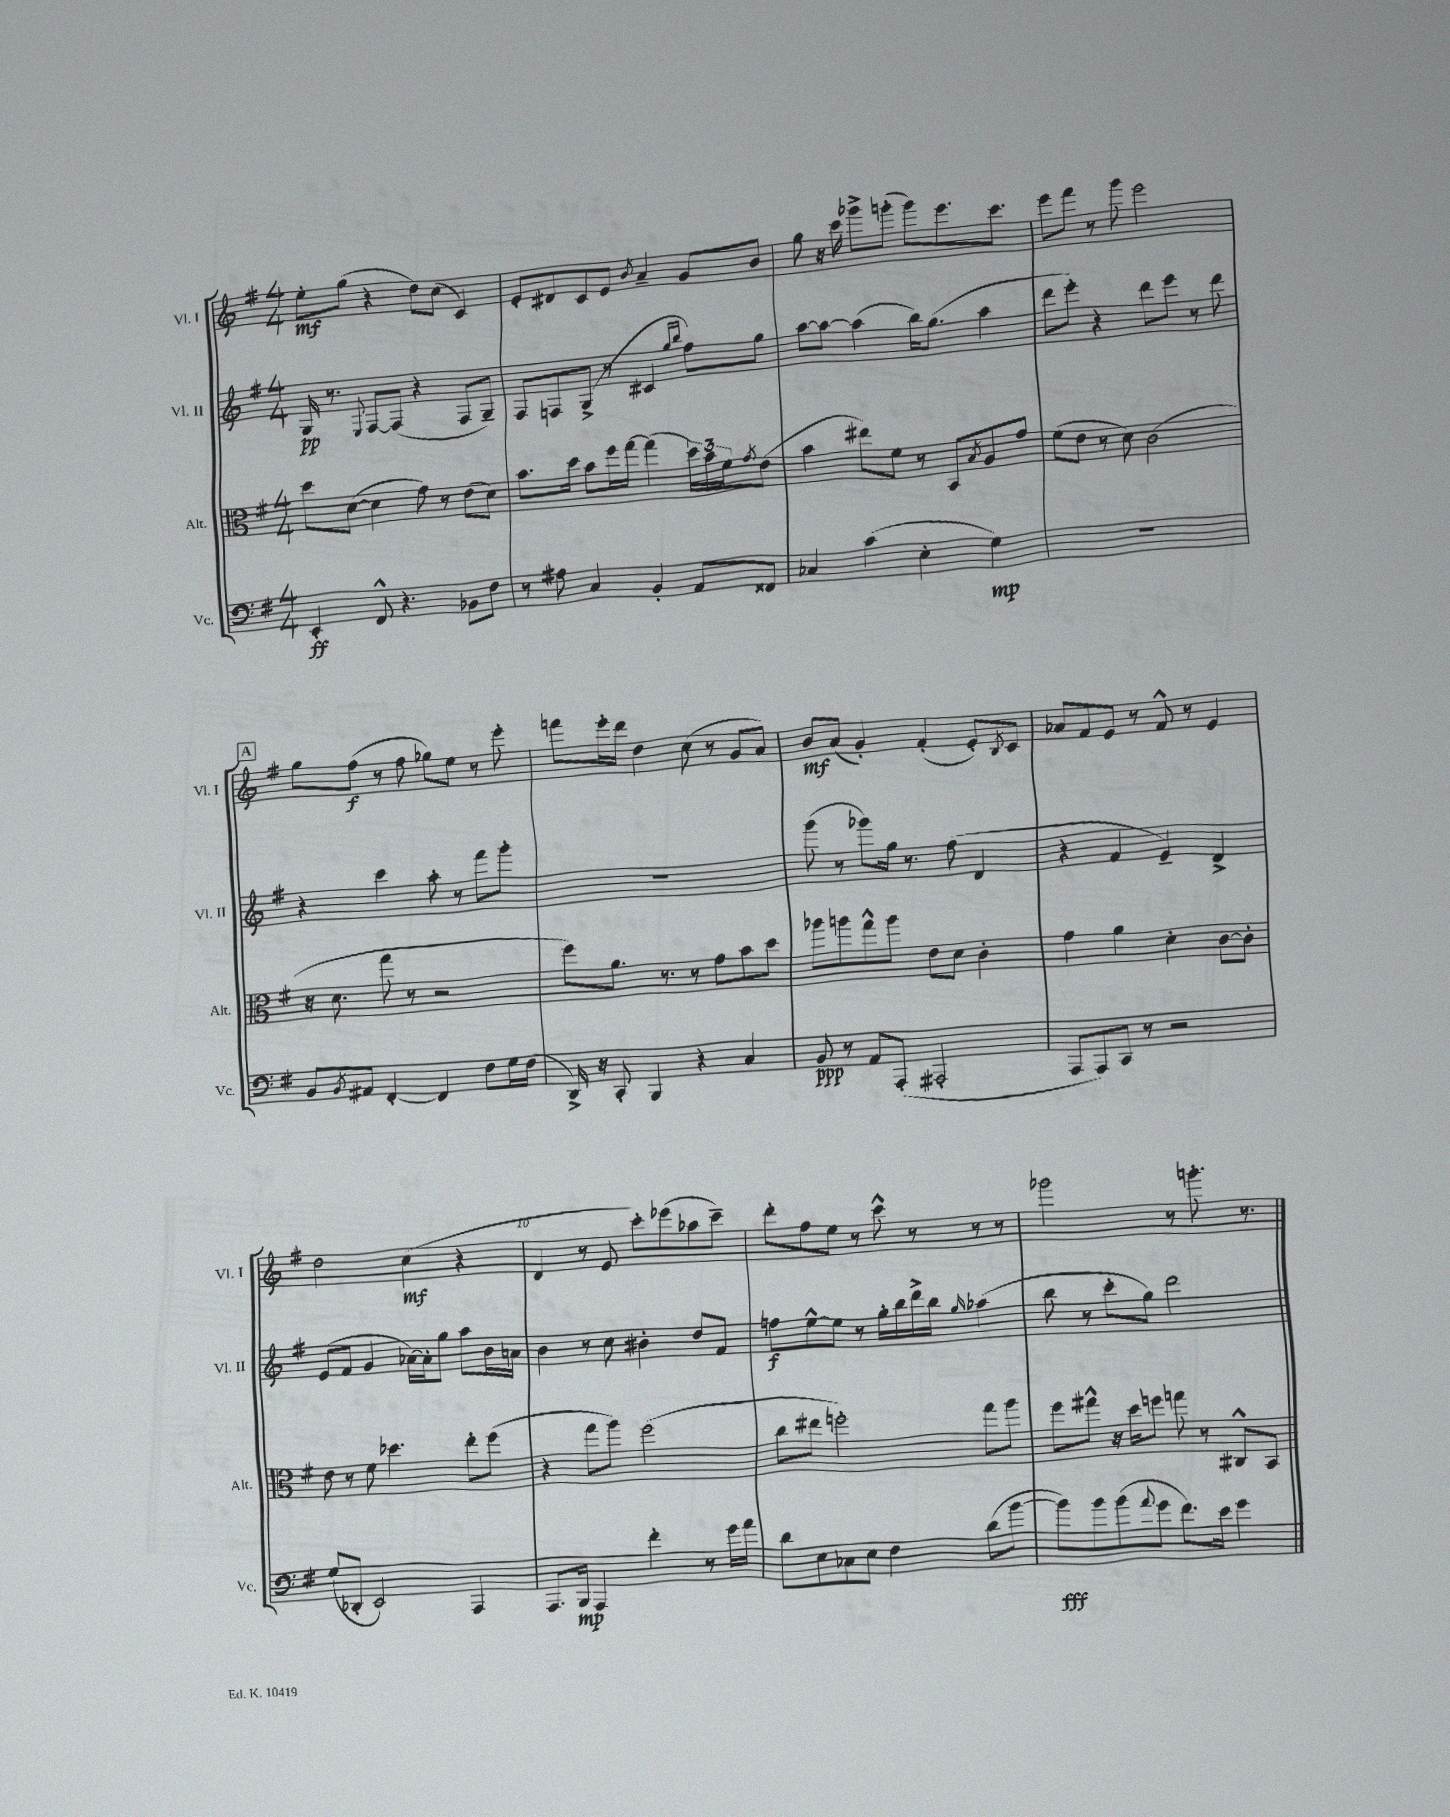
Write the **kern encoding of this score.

**kern	**kern	**kern	**kern
*staff4	*staff3	*staff2	*staff1
*clefF4	*clefC3	*clefG2	*clefG2
*k[f#]	*k[f#]	*k[f#]	*k[f#]
*M4/4	*M4/4	*M4/4	*M4/4
4EE'	8dd	16G	8ee'
.	.	8.r	.
.	([8d	.	(8gg
.	.	8qqE	.
8FF#^^	4d]	[8F#	4r
4.r	.	(8F#]	.
.	8g)	4r	8dd)
.	8r	.	(8cc
8BB-	(8e	8F#	4c)
8F#	8d)	8G~)	.
=	=	=	=
8r	8.b	8F#	8e'
8A#	.	8F	8d#
.	16dd	.	.
4C	8b	(8G^	8c
.	16ff#	8r	8e
.	[16gg	.	.
.	.	.	8qb
4BB'	(4gg]	4c#	4a~
.	.	16qqgg	.
.	.	16qqbb	.
8AA	24dd)	8ff#)	8g
.	24b	.	.
.	24f#	.	.
.	8qg	.	.
8FF##	(8e	8gg	8b
=	=	=	=
4C-	4b	[8aa	8gg
.	.	8aa_	16r
.	.	.	16ccc
(4c	8ee#)	(4aa]	8ggg-^
.	8f#	.	(8ggg'
4E'	8r	16bb)	8ggg)
.	.	(8.gg	.
.	8BB	.	8.eee
.	8qB	.	.
4G)	8A	4aa	.
.	.	.	8.ccc
.	8g	.	.
=	=	=	=
1r	(8f#	8ddd	8eee
.	8e	8eee')	8fff#
.	8r	4r	8r
.	8d)	.	8ggg
.	(2c	8ddd	2eee
.	.	8eee	.
.	.	8r	.
.	.	8ddd	.
=	=	=	=
8BB	16r	4r	8gg
.	8.d	.	.
8qBB	.	.	.
8AA#	.	.	(8ff#
[4FF#'	8gg	4ccc	8r
.	8r	.	8ff#
4FF#]	2r	8aa'	8gg-)
.	.	8r	8ee
8F#	.	8fff#	8r
16G	.	8ggg'	8eee'
(16F#	.	.	.
=	=	=	=
16DD^)	8ff#)	1r	8fff
16r	.	.	.
8CC'	8.a	.	16eee'
.	.	.	16ddd
4BBB	.	.	4dd
.	8.r	.	.
4r	8r	.	(8cc
.	8g	.	8r
4C	8b	.	8g
.	8dd	.	8a)
=	=	=	=
8BB	8aa-	(8ggg	8b
8r	8aa	8r	(8a
8AA	8gg^^	8ggg-)	4g')
(8AAA'	8aa	16gg	.
.	.	8.r	.
2AAA#'	8e	.	(4f#'
.	8d	(8ff#	.
.	4c'	4d	8e')
.	.	.	8qB
.	.	.	8c
=	=	=	=
8AAA	4g	4r	8a-
8AAA)	.	.	8f#
8CC	4a	4f#	8e
8r	.	.	8r
2r	4d'	4e~)	8f#^^
.	.	.	8r
.	[8c	4d^	4e
.	8c']	.	.
=	=	=	=
(8G	8e	(8e	2dd
8DD-'	8r	8f#	.
2EE)	8f#	4g	.
.	4.dd-	.	.
.	.	[16a-)	(4cc
.	.	16a-']	.
.	.	8gg	.
4AAA	8ee'	8aa	4r
.	(8ff#	16b	.
.	.	16a	.
=	=	=	=
8.AAA	4r	4b	4d
16BBB	.	.	.
4AAA	8gg	8r	8r
.	8aa)	8cc	8e
4f#'	(2ff#	4b#'	8ccc')
.	.	.	(8eee-
8r	.	8dd	8aa-
16g	.	8f#	8ccc~)
16a	.	.	.
=	=	=	=
8d	8cc	8ff	8ddd'
8E	8ee#	[8ee^^	8ff#
8C-	2ff')	8ee]	8ee
8E	.	8r	8r
4F#	.	16gg'	8ccc^^
.	.	16bb	.
.	.	16ddd^	8r
.	.	16bb	.
.	.	16qqgg	.
(8d	8gg	(4aa-	8r
[8b	8aa	.	8r
=	=	=	=
8b])	8ff#	8bb	2ggg-
8b	8gg#^^	8r	.
(8b	16r	8ccc'	.
.	16dd	.	.
8qqa	.	.	.
8g	8ff	8gg)	.
8.f#)	8gg	2ddd	8r
.	8r	.	8.ggg'
16e	.	.	.
4g	8C#^^	.	.
.	.	.	8.r
.	8BB	.	.
==	==	==	==
*-	*-	*-	*-
